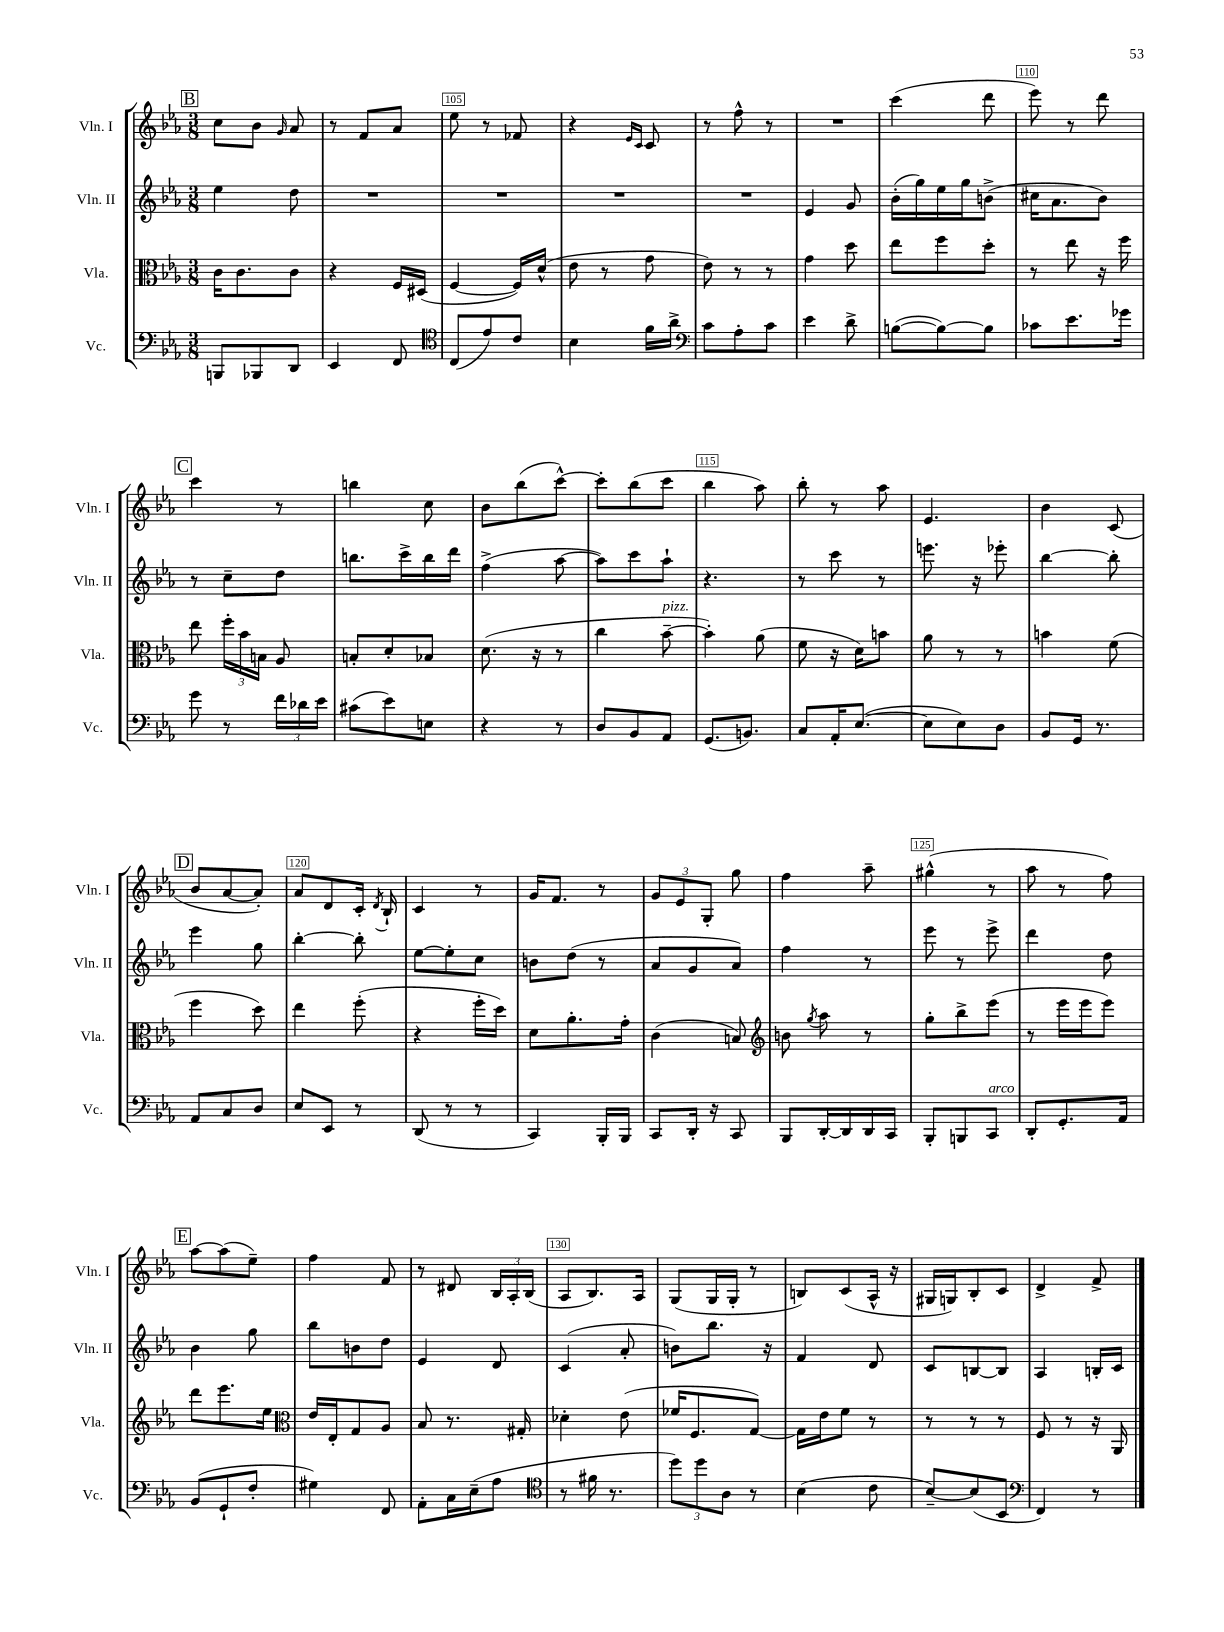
<<
\new StaffGroup <<
\new Staff = "s0" \with { instrumentName = "Vln. I" shortInstrumentName = "Vln. I" } {
    \clef treble \key ees \major \numericTimeSignature \time 3/8
    \autoBeamOff \mark \markup { \box "B" } c''8[ bes'8] \grace { g'16 } aes'8 |
    r8 f'8[ aes'8] |
    ees''8 r8 fes'8 |
    r4 \grace { ees'16[ c'16] } c'8 |
    r8 f''8-^ r8 |
    R4. |
    c'''4( d'''8 |
    ees'''8) r8 d'''8 |
    \mark \markup { \box "C" } c'''4 r8 |
    b''4 c''8 |
    bes'8[ bes''8( c'''8]~-^) |
    c'''8[-. bes''8( c'''8] |
    bes''4 aes''8) |
    bes''8-. r8 aes''8 |
    ees'4. |
    bes'4 c'8( |
    \mark \markup { \box "D" } bes'8[ aes'8~ aes'8]-.) |
    aes'8[ d'8 c'16]-. \acciaccatura { d'8 } bes16-! |
    c'4 r8 |
    g'16[ f'8.] r8 |
    \tuplet 3/2 { g'8[ ees'8 g8]-. } g''8 |
    f''4 aes''8-- |
    gis''4-^( r8 |
    aes''8 r8 f''8) |
    \mark \markup { \box "E" } aes''8[~ aes''8( ees''8]--) |
    f''4 f'8 |
    r8 dis'8 \tuplet 3/2 { bes16[ aes16-. bes16]( } |
    aes8[ bes8.) aes16] |
    g8[( g16 g16]-. r8 |
    b8[) c'8( aes16]-^ r16 |
    gis16[ g16) bes8-. c'8] |
    d'4-> f'8-> \bar "|." |
}
\new Staff = "s1" \with { instrumentName = "Vln. II" shortInstrumentName = "Vln. II" } {
    \clef treble \key ees \major \numericTimeSignature \time 3/8
    \autoBeamOff \mark \markup { \box "B" } ees''4 d''8 |
    R4. |
    R4. |
    R4. |
    R4. |
    ees'4 g'8 |
    bes'16[-.( g''16) ees''16 g''16 b'8]->( |
    cis''16[ aes'8. bes'8]) |
    \mark \markup { \box "C" } r8 c''8[-- d''8] |
    b''8.[ c'''16-> b''16 d'''16] |
    f''4->( aes''8~ |
    aes''8[) c'''8 aes''8]-! |
    r4. |
    r8 c'''8 r8 |
    e'''8. r16 ees'''8-. |
    bes''4~ bes''8-. |
    \mark \markup { \box "D" } ees'''4 g''8 |
    bes''4~-. bes''8-. |
    ees''8[~ ees''8-. c''8] |
    b'8[ d''8]( r8 |
    aes'8[ g'8 aes'8]) |
    f''4 r8 |
    ees'''8 r8 ees'''8-> |
    d'''4 d''8 |
    \mark \markup { \box "E" } bes'4 g''8 |
    bes''8[ b'8 d''8] |
    ees'4 d'8 |
    c'4( aes'8-. |
    b'8[) bes''8.] r16 |
    f'4 d'8 |
    c'8[ b8~ b8] |
    aes4 b16[-. c'16] \bar "|." |
}
\new Staff = "s2" \with { instrumentName = "Vla." shortInstrumentName = "Vla." } {
    \clef alto \key ees \major \numericTimeSignature \time 3/8
    \autoBeamOff \mark \markup { \box "B" } c'16[ c'8. c'8] |
    r4 f16[ dis16]( |
    f4~ f16[) d'16]-^( |
    ees'8 r8 g'8 |
    ees'8) r8 r8 |
    g'4 d''8 |
    ees''8[ f''8 d''8]-. |
    r8 ees''8 r16 f''16 |
    \mark \markup { \box "C" } ees''8 \tuplet 3/2 { f''16[-. bes'16 b16] } aes8 |
    b8[-. d'8-. bes8] |
    d'8.( r16 r8 |
    c''4 bes'8~--^\markup { \italic "pizz." } |
    bes'4-.) aes'8( |
    f'8 r16 d'16[) b'8] |
    aes'8 r8 r8 |
    b'4 f'8( |
    \mark \markup { \box "D" } f''4 d''8) |
    ees''4 f''8-.( |
    r4 f''16[-. d''16]) |
    d'8[ aes'8.-. g'16]-. |
    c'4( b8) |
    \clef treble b'8 \acciaccatura { g''8 } aes''8 r8 |
    g''8[-. bes''8-> ees'''8]( |
    r8 ees'''16[ ees'''16 ees'''8]) |
    \mark \markup { \box "E" } d'''8[ ees'''8. ees''16] |
    \clef alto ees'16[ ees16-. g8 aes8] |
    bes8 r8. gis16-. |
    des'4-. ees'8( |
    fes'16[ f8. g8]~) |
    g16[ ees'16 f'8] r8 |
    r8 r8 r8 |
    f8 r8 r16 aes,16 \bar "|." |
}
\new Staff = "s3" \with { instrumentName = "Vc." shortInstrumentName = "Vc." } {
    \clef bass \key ees \major \numericTimeSignature \time 3/8
    \autoBeamOff \mark \markup { \box "B" } b,,8[ bes,,8 d,8] |
    ees,4 f,8 |
    \clef tenor c8[( ees'8) c'8] |
    bes4 f'16[ aes'16]-> |
    \clef bass c'8[ aes8-. c'8] |
    ees'4 d'8-> |
    b8[~( b8~) b8] |
    ces'8[ ees'8. ges'16] |
    \mark \markup { \box "C" } g'8 r8 \tuplet 3/2 { f'16[ des'16 ees'16] } |
    cis'8[( ees'8) e8] |
    r4 r8 |
    d8[ bes,8 aes,8] |
    g,8.[( b,8.]) |
    c8[ aes,16-. ees8.]~( |
    ees8[ ees8) d8] |
    bes,8[ g,16] r8. |
    \mark \markup { \box "D" } aes,8[ c8 d8] |
    ees8[ ees,8] r8 |
    d,8( r8 r8 |
    c,4) bes,,16[-. bes,,16] |
    c,8[ d,16]-. r16 c,8 |
    bes,,8[ d,16~-. d,16 d,16 c,16] |
    bes,,8[-. b,,8 c,8]^\markup { \italic "arco" } |
    d,8[-. g,8.-. aes,16] |
    \mark \markup { \box "E" } bes,8[( g,8-! f8]-. |
    gis4) f,8 |
    aes,8[-. c16 ees16--( aes8] |
    \clef tenor r8 fis'16 r8. |
    \tuplet 3/2 { d''8[) d''8 aes8] } r8 |
    bes4( c'8 |
    bes8[~--) bes8( bes,8] |
    \clef bass f,4) r8 \bar "|." |
}
>>
>>
\layout { \context { \Score currentBarNumber = #103 \override BarNumber.break-visibility = ##(#f #t #t) barNumberVisibility = #(every-nth-bar-number-visible 5) \override BarNumber.stencil = #(make-stencil-boxer 0.1 0.3 ly:text-interface::print) } }
